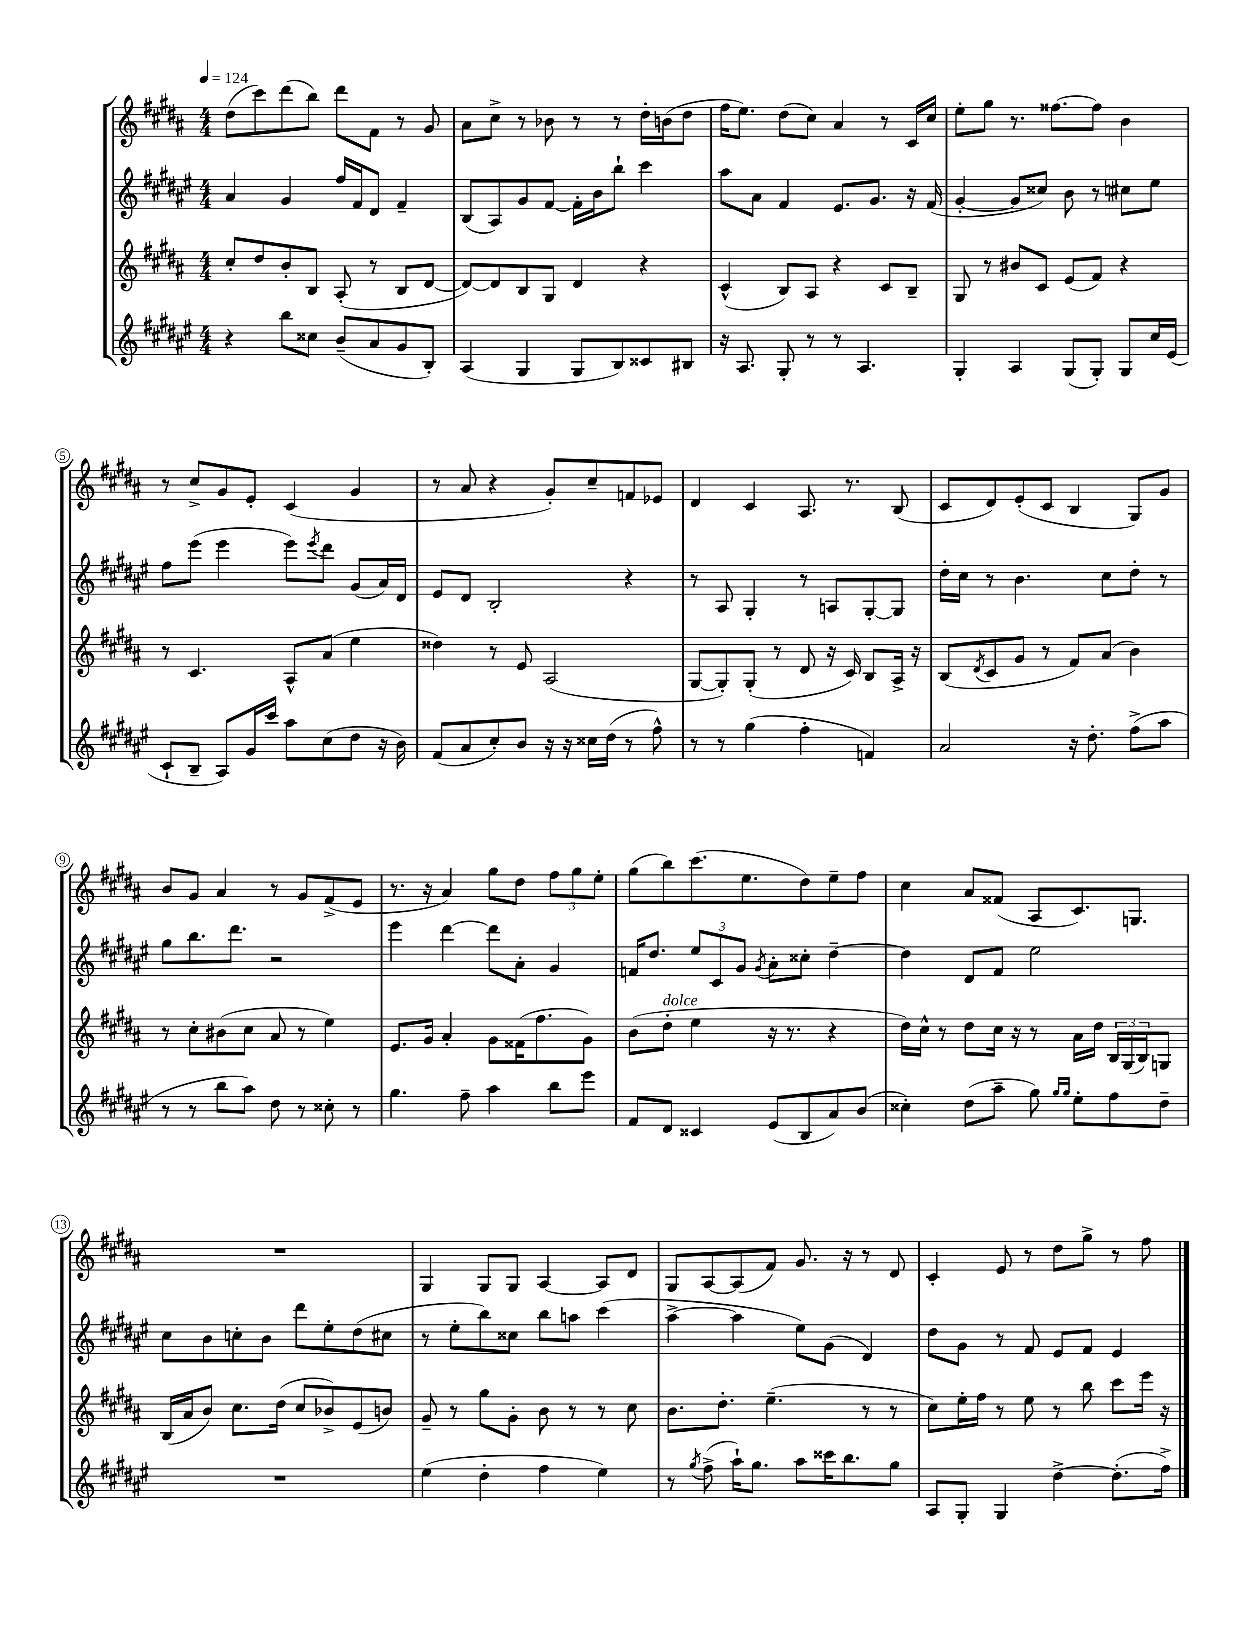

**kern	**kern	**kern	**kern
*part4	*part3	*part2	*part1
*staff4	*staff3	*staff2	*staff1
*clefG2	*clefG2	*clefG2	*clefG2
*k[f#c#g#d#a#e#]	*k[f#c#g#d#a#]	*k[f#c#g#d#a#e#]	*k[f#c#g#d#a#]
*M4/4	*M4/4	*M4/4	*M4/4
*MM124	*MM124	*MM124	*MM124
=1	=1	=1	=1
4r	8cc#'/L	4a#/	(8dd#\L
.	8dd#/	.	8ccc#\)
8bb\L	8b'/	4g#/	(8ddd#\
8cc##X\J	8B/J	.	8bb\J)
(8b~/L	(8A#'/	16ff#/LL	8ddd#\L
.	.	16f#/J	.
8a#/	8r	8d#/J	8f#\J
8g#/	8B/L	4f#~/	8r
8B'/J)	[8d#/J	.	8g#/
=2	=2	=2	=2
(4A#/	8d#/L_)	(8B/L	8a#\L
.	8d#/]	8A#/)	8cc#^\J
4G#/	8B/	8g#/	8r
.	8G#/J	[8f#/J	8b-X\
8G#/L	4d#/	16f#'\LL]	8r
.	.	16b\J	.
8B/)	.	8bb`\J	8r
8c##X/	4r	4ccc#\	16dd#'\LL
.	.	.	(16bn\J
8B#X/J	.	.	8dd#\J
=3	=3	=3	=3
16r	(4c#^^/	8aa#\L	16ff#\KL
8.A#/	.	.	8.ee\J)
.	.	8a#\J	.
8G#'/	8B/L)	4f#/	(8dd#\L
8r	8A#/J	.	8cc#\J)
8r	4r	8.e#/L	4a#/
4.A#/	.	.	.
.	.	8.g#/J	.
.	8c#/L	.	8r
.	8B~/J	16r	16c#/LL
.	.	(16f#/	16cc#/JJ
=4	=4	=4	=4
4G#'/	8G#/	[4g#'/	8ee'\L
.	8r	.	8gg#\J
4A#/	8b#X/L	8g#/L]	8.r
.	8c#/J	8cc##X/J)	.
.	.	.	[8.ff##X\L
(8G#/L	(8e/L	8b\	.
8G#'/J)	8f#/J)	8r	8ff##\J]
8G#/L	4r	8cc#X\L	4b\
16cc#/L	.	8ee#\J	.
(16e#/JJ	.	.	.
!!LO:LB:g=z
=5	=5	=5	=5
8c#`/L	8r	8ff#\L	8r
8B~/J	4.c#/	(8eee#\J	8cc#^/L
8A#/L)	.	4eee#\	8g#/
16g#/L	.	.	8e'/J
16ccc#/JJ	.	.	.
8aa#\L	8A#^^/L	8eee#\L)	(4c#/
.	.	8qeee#/	.
(8cc#\	(8a#/J	8ddd#\J	.
8dd#\J	4ee\	(8g#/L	4g#/
16r	.	16a#/L)	.
16b\)	.	16d#/JJ	.
=6	=6	=6	=6
(8f#/L	4dd##X\)	8e#/L	8r
8a#/	.	8d#/J	8a#/
8cc#'/)	8r	2B'/	4r
8b/J	8e/	.	.
16r	(2A#/	.	8g#'/L)
16r	.	.	.
16cc##X\LL	.	.	8cc#~/
(16dd#\JJ	.	.	.
8r	.	4r	8fn/
8ff#^^\)	.	.	8e-X/J
=7	=7	=7	=7
8r	[8G#/L	8r	4d#/
8r	8G#'/])	8A#/	.
(4gg#\	(8G#'/J	4G#'/	4c#/
.	8r	.	.
4ff#'\	8d#/	8r	8.A#/
.	16r	8An/L	.
.	16c#/)	.	8.r
4fn/)	8B/L	[8G#'/	.
.	16A#^/Jk	8G#/J]	(8B/
.	16r	.	.
=8	=8	=8	=8
2a#/	(8B/L	16dd#'\LL	8c#/L
.	.	16cc#\JJ	.
.	8qd#/	.	.
.	8c#/	8r	8d#/)
.	8g#/J	4.b\	(8e'/
.	8r	.	8c#/J
16r	8f#/L)	.	4B/
8.dd#'\	.	.	.
.	(8a#/J	8cc#\L	.
(8ff#^\L	4b\)	8dd#'\J	8G#/L)
8aa#\J	.	8r	8g#/J
!!LO:LB:g=z
=9	=9	=9	=9
8r	8r	8gg#\L	8b/L
8r	8cc#'\L	8.bb\	8g#/J
8bb\L	(8b#X\	.	4a#/
.	.	8.ddd#\J	.
8aa#\J)	8cc#\J	.	.
8dd#\	8a#/	2r	8r
8r	8r	.	8g#/L
8cc##X'\	4ee\)	.	(8f#^/
8r	.	.	8e/J
=10	=10	=10	=10
4.gg#\	8.e/L	4eee#\	8.r
.	16g#/Jk	.	16r
.	4a#'/	[4ddd#\	4a#/)
8ff#~\	.	.	.
4aa#\	8g#\L	8ddd#\L]	8gg#\L
.	(16f##X\K	8a#'\J	8dd#\J
.	8.ff#\	.	.
8bb\L	.	4g#/	12ff#\L
.	.	.	12gg#\
8eee#\J	8g#\J)	.	.
.	.	.	12ee'\J
=11	=11	=11	=11
8f#/L	(8b\L	16fn/KL	(8gg#\L
.	.	8.dd#/J	.
!	!LO:TX:a:i:t=dolce	!	!
8d#/J	8dd#'\J	.	8bb\)
4c##X/	4ee\	12ee#/L	(8.ccc#\
.	.	12c#/	.
.	.	12g#/J	.
.	.	.	8.ee\
.	.	8qg#/	.
(8e#/L	16r	8a#'\L	.
.	8.r	.	.
8B/	.	8cc##X'\J	8dd#\)
8a#/)	4r	[4dd#~\	8ee~\
(8b/J	.	.	8ff#\J
=12	=12	=12	=12
4cc##X'\)	16dd#\LL)	4dd#\]	4cc#\
.	16cc#^^\JJ	.	.
.	8r	.	.
(8dd#\L	8dd#\L	8d#/L	8a#/L
8aa#~\J	16cc#\Jk	8f#/J	(8f##X/J
.	16r	.	.
8gg#\)	8r	2ee#\	8A#/L
16qqgg#/LL	.	.	.
16qqgg#/JJ	.	.	.
8ee#'\L	16a#\LL	.	8.c#/)
.	16dd#\JJ	.	.
8ff#\	24B/LL	.	.
.	(24G#/	.	.
.	.	.	8.Gn/J
.	24B/J)	.	.
8dd#~\J	8Gn/J	.	.
!!LO:LB:g=z
=13	=13	=13	=13
1r	(16B/LL	8cc#\L	1r
.	16a#/J	.	.
.	8b/J)	8b\	.
.	8.cc#\L	8ccn'\	.
.	.	8b\J	.
.	(16dd#\Jk	.	.
.	8cc#/L	8ddd#\L	.
.	8b-X^/)	8ee#'\	.
.	(8e/	(8dd#\	.
.	8bn/J)	8cc#X\J	.
=14	=14	=14	=14
(4ee#\	8g#~/	8r	4G#/
.	8r	8ee#'\L	.
4dd#'\	8gg#\L	8bb\)	8G#/L
.	8g#'\J	8cc##X\J	8G#/J
4ff#\	8b\	8bb\L	[4A#/
.	8r	8aan\J	.
4ee#\)	8r	(4ccc#\	8A#/L]
.	8cc#\	.	8d#/J
=15	=15	=15	=15
8r	8.b\L	[4aa#^\	8G#/L
8qgg#/	.	.	.
(8ff#^\	.	.	[8A#/
.	8.dd#'\J	.	.
16aa#`\KL)	.	4aa#\]	(8A#/]
8.gg#\J	.	.	.
.	(4.ee~\	.	8f#/J)
8aa#\L	.	8ee#\L)	8.g#/
16ccc##X\K	.	(8g#\J	.
8.bb\	.	.	16r
.	8r	4d#/)	8r
8gg#\J	8r	.	8d#/
=16	=16	=16	=16
8A#/L	8cc#\L)	8dd#\L	4c#'/
8G#'/J	16ee'\L	8g#\J	.
.	16ff#\JJ	.	.
4G#/	8r	8r	8e/
.	8ee\	8f#/	8r
[4dd#^\	8r	8e#/L	8dd#\L
.	8bb\	8f#/J	8gg#^\J
(8.dd#'\L]	8ccc#\L	4e#/	8r
.	16eee\Jk	.	8ff#\
16ff#^\Jk)	16r	.	.
==	==	==	==
*-	*-	*-	*-
